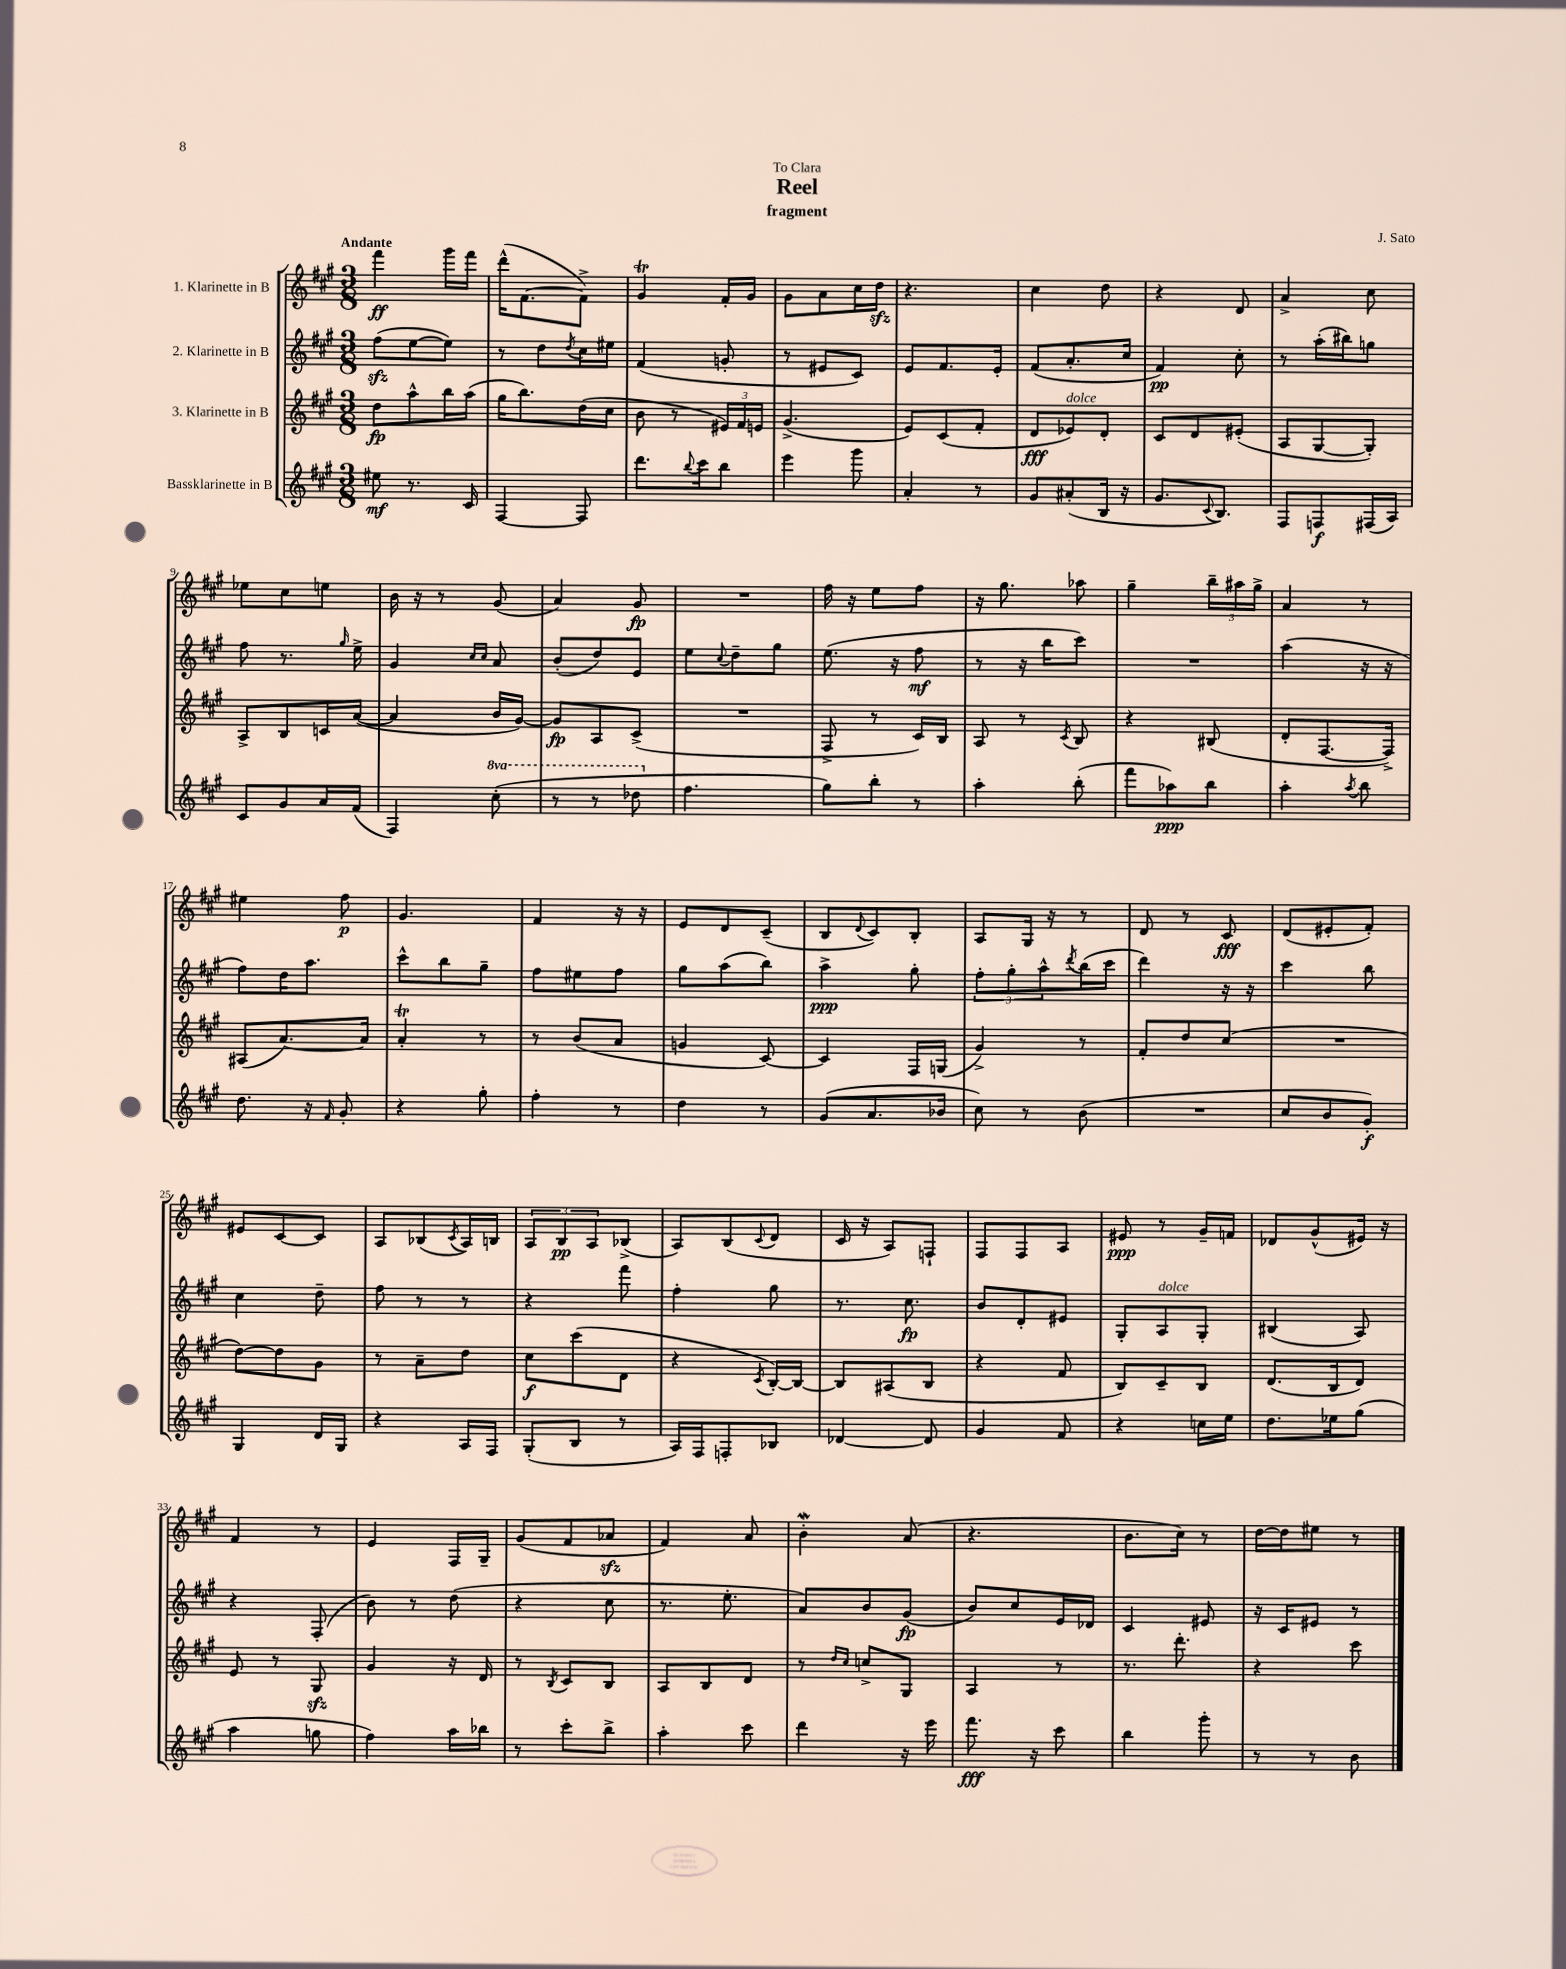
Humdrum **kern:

**kern	**kern	**kern	**kern
*staff4	*staff3	*staff2	*staff1
*clefG2	*clefG2	*clefG2	*clefG2
*k[f#c#g#]	*k[f#c#g#]	*k[f#c#g#]	*k[f#c#g#]
*M3/8	*M3/8	*M3/8	*M3/8
8ee#\	8dd\L	(8ff#\L	4fff#\
8.r	8aa^^\	[8ee\	.
.	16bb\L	8ee\]J)	16ggg#\LL
16c#/	(16aa\JJ	.	16fff#\JJ
=	=	=	=
[4F#/	16gg#\LK	8r	(16ddd^^\LK
.	8.bb\)	.	[8.f#\
.	.	8dd\L	.
.	.	8qdd/	.
8F#/]	(16dd\L	16cc#\L	8f#^\]J)
.	16cc#\JJ	16ee#\JJ	.
=	=	=	=
8.ddd\L	8b\	(4f#/	4g#/
.	8r	.	.
8qqbb/	.	.	.
16ccc#\k	.	.	.
8bb\J	24e#/LL)	8g'/	16f#'/LL
.	24f#/	.	.
.	.	.	16g#/JJ
.	24e/JJ	.	.
=	=	=	=
4eee\	(4.g#^/	8r	8g#\L
.	.	8e#/L	8a\
8ggg#\	.	8c#/J)	16cc#\L
.	.	.	16dd\JJ
=	=	=	=
4a'/	8e/L)	8e/L	4.r
.	(8c#/	8.f#/	.
8r	8f#'/J	.	.
.	.	16e'/Jk	.
=	=	=	=
8g#/L	8d/L	(8f#/L	4cc#\
(8a#'/	8e-/)	8.a'/	.
16B/Jk	8d'/J	.	8dd\
16r	.	16cc#/Jk	.
=	=	=	=
8.g#/L	8c#/L	4f#/)	4r
.	8d/	.	.
8qqc#/	.	.	.
8.B/J)	.	.	.
.	(8e#'/J	8cc#'\	8d/
=	=	=	=
8F#/L	8A/L	8r	4a^/
8F/	[8G#/	(16aa'\LL	.
.	.	16bb#\J)	.
(16F#/L	8G#'/]J)	8gg\J	8cc#\
16A/JJ)	.	.	.
=	=	=	=
8c#/L	8A^/L	8ff#\	8ee-\L
8g#/	8B/	8.r	8cc#\
16a/L	16c/L	.	8ee\J
.	.	16qqgg#/	.
(16f#/JJ	([16a/JJ	16ee^\	.
=	=	=	=
4F#/)	4a/]	4g#/	16b\
.	.	.	16r
.	.	.	8r
.	.	16qqcc#/LL	.
.	.	16qqcc#/JJ	.
(8ccc#'\	16b/LL	8a/	(8g#/
.	[16g#/JJ)	.	.
=	=	=	=
8r	8g#/]L	(8b'/L	4a/)
8r	8A/	8dd/)	.
8ddd-\	(8c#^/J	8e/J	8g#/
=	=	=	=
4.ff#\	4.r	8ee\L	4.r
.	.	8qqcc#/	.
.	.	8dd~\	.
.	.	8gg#\J	.
=	=	=	=
8gg#\L)	8F#^/	(8.ee\	16ff#\
.	.	.	16r
8bb'\J	8r	.	8ee\L
.	.	16r	.
8r	16c#/LL)	8ff#\	8ff#\J
.	16B/JJ	.	.
=	=	=	=
4aa'\	8A/	8r	16r
.	.	.	8.gg#\
.	8r	16r	.
.	.	16bb\LK	.
.	8qc#/	.	.
(8bb'\	8B/	8ccc#\J)	8aa-\
=	=	=	=
8fff#\L	4r	4.r	4gg#~\
8aa-\)	.	.	.
8bb\J	(8B#/	.	24bb~\LL
.	.	.	24aa#\
.	.	.	24gg#^\JJ
=	=	=	=
4aa'\	8d'/L	(4aa\	4a/
.	[8.F#/	.	.
8qaa/	.	.	.
8bb\	.	16r	8r
.	16F#^/]Jk)	16r	.
=	=	=	=
8.dd\	(8A#/L	8ff#\L)	4ee#\
.	[8.a/)	16dd\K	.
16r	.	8.aa\J	.
16qqf#/	.	.	.
8g#'/	.	.	8ff#\
.	16a/]Jk	.	.
=	=	=	=
4r	4a'/	8ccc#^^\L	4.g#/
.	.	8bb\	.
8gg#'\	8r	8gg#~\J	.
=	=	=	=
4ff#'\	8r	8ff#\L	4f#/
.	(8b/L	8ee#\	.
8r	8a/J	8ff#\J	16r
.	.	.	16r
=	=	=	=
4dd\	4g/	8gg#\L	8e/L
.	.	(8aa\	8d/
8r	[8c#/)	8bb\J)	(8c#~/J
=	=	=	=
(8g#/L	4c#/]	4aa^\	8B/L
.	.	.	8qqd/
8.a/	.	.	8c#/)
.	16F#/LL	8gg#'\	8B'/J
16b-/Jk	(16G/JJ	.	.
=	=	=	=
8cc#\)	4g#^/)	12ff#'\L	8A/L
.	.	12gg#'\	.
8r	.	.	16G#/Jk
.	.	12aa^^\	.
.	.	.	16r
.	.	8qddd/	.
(8b\	8r	(16bb\L	8r
.	.	16ccc#\JJ	.
=	=	=	=
4.r	8f#'/L	4ddd\)	8d/
.	8dd/	.	8r
.	(8cc#/J	16r	8c#/
.	.	16r	.
=	=	=	=
8cc#/L	4.r	4ccc#\	(8d/L
8b/	.	.	8e#'/
8g#'/J)	.	8bb\	8f#'/J)
=	=	=	=
4G#/	[8dd\L)	4cc#\	8e#/L
.	8dd\]	.	[8c#/
16d/LL	8g#\J	8dd~\	8c#/]J
16G#/JJ	.	.	.
=	=	=	=
4r	8r	8ff#\	8A/L
.	8a~\L	8r	(8B-/
.	.	.	8qc#/
16A/LL	8dd\J	8r	16A/L)
16F#/JJ	.	.	16B/JJ
=	=	=	=
(8G#'/L	8cc#\L	4r	12A/L
.	.	.	12B/
8B/J	(8ccc#\	.	.
.	.	.	12A/
8r	8d\J	8fff#\	(8B-^/J
=	=	=	=
16A/LL)	4r	4ff#'\	8A/L)
16F#/J	.	.	.
8F'/	.	.	(8B/
.	8qc#/	.	8qqc#/
8B-/J	[16B'/LL)	8gg#\	8d/J
.	16B/_JJ	.	.
=	=	=	=
[4d-/	8B/]L	8.r	16c#/
.	.	.	16r
.	(8A#/	.	8A/L)
.	.	8.cc#\	.
8d-/]	8B/J	.	8F`/J
=	=	=	=
4g#/	4r	8b/L	8F#/L
.	.	8d'/	8F#/
8f#/	8f#/	8e#/J	8A/J
=	=	=	=
4r	8B/L)	8G#'/L	8e#/
.	8c#~/	8A/	8r
16cc\LL	8B/J	8G#'/J	16g#~/LL
16ee\JJ	.	.	16f/JJ
=	=	=	=
8.dd\L	(8.d/L	(4B#/	8d-/L
.	.	.	(8g#^^/
16ee-\k	16B/k	.	.
(8gg#\J	8d/J)	8A/)	16e#/Jk)
.	.	.	16r
=	=	=	=
4aa\	8e/	4r	4f#/
.	8r	.	.
8gg\	8G#/	(8F#'/	8r
=	=	=	=
4ff#\)	4g#/	8b\)	4e/
.	.	8r	.
16aa\LL	16r	(8dd\	16F#/LL
16bb-\JJ	16d/	.	16G#~/JJ
=	=	=	=
8r	8r	4r	(8g#/L
.	8qB/	.	.
8ccc#'\L	8c#/L	.	8f#/
8bb^\J	8B/J	8cc#\	8a-/J
=	=	=	=
4aa'\	8A/L	8.r	4f#/)
.	8B/	.	.
.	.	8.ee'\	.
8ccc#\	8d/J	.	8a/
=	=	=	=
4ddd\	8r	8a/L)	4b'\
.	16qqdd/LL	.	.
.	16qqcc#/JJ	.	.
.	8cc^/L	8b/	.
16r	8G#/J	(8g#/J	(8a/
16eee\	.	.	.
=	=	=	=
8.fff#\	4A/	8b/L)	4.r
.	.	8cc#/	.
16r	.	.	.
8ccc#\	8r	16e/L	.
.	.	16d-/JJ	.
=	=	=	=
4bb\	8.r	4c#/	8.b\L
.	8.ddd'\	.	16cc#\Jk)
8ggg#'\	.	8e#/	8r
=	=	=	=
8r	4r	16r	[16dd\LL
.	.	16c#/LK	16dd\]J
8r	.	8e#/J	8ee#\J
8b\	8ccc#\	8r	8r
==	==	==	==
*-	*-	*-	*-
